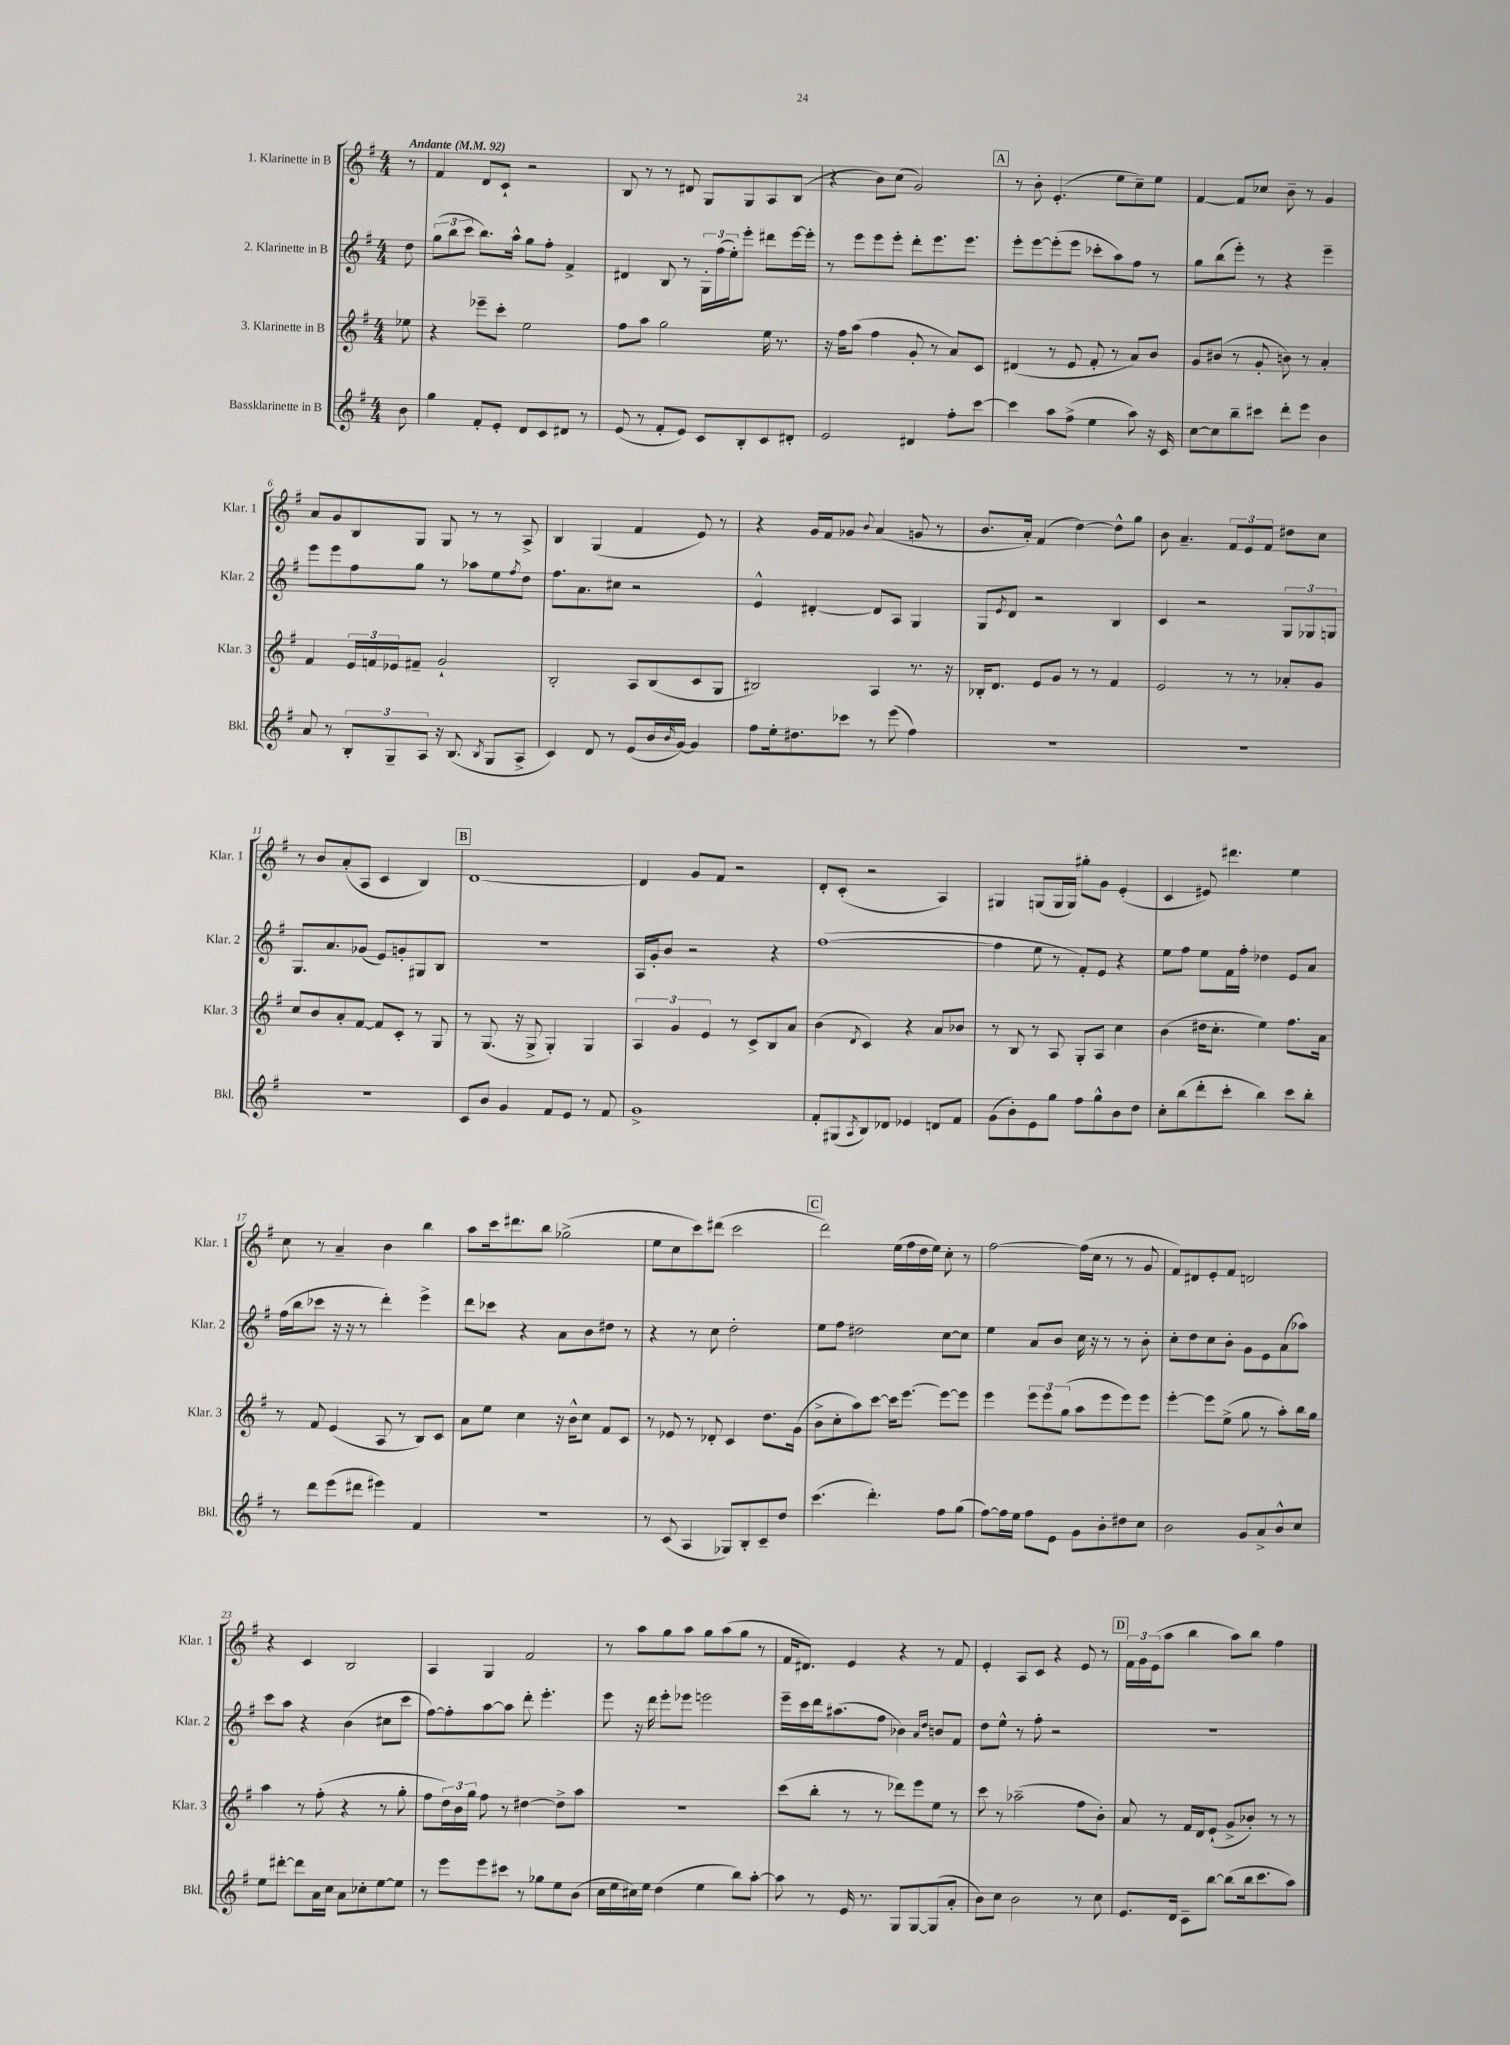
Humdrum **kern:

**kern	**kern	**kern	**kern
*staff4	*staff3	*staff2	*staff1
*clefG2	*clefG2	*clefG2	*clefG2
*k[f#]	*k[f#]	*k[f#]	*k[f#]
*M4/4	*M4/4	*M4/4	*M4/4
*MM92	*MM92	*MM92	*MM92
8b	8ee-	8dd	8r
=	=	=	=
4gg	4r	(12gg	4f#
.	.	12bb	.
.	.	12ccc	.
8f#'	8eee-~	8.bb)	8d
8e'	8ccc'	.	8c`
.	.	16aa^^	.
8d	2ee	8gg	2r
8c	.	8ff#'	.
8d#	.	4f#^	.
8r	.	.	.
=	=	=	=
(8e	8ff#	4d#	8B
8r	8aa	.	8r
8f#'	2gg	8B	8r
8e)	.	8r	8d#
8c	.	24G'	8G
.	.	(24ff#	.
.	.	24ee')	.
8B'	.	8eee'	8G
8c	16ee	8ddd#	8A
.	8.r	.	.
8d#'	.	[16eee	(8B
.	.	16eee']	.
=	=	=	=
2e	16r	8r	4r
.	16ff#	.	.
.	(8aa	8eee	.
.	4ff#	8eee	8b)
.	.	8eee'	(8cc
4d#	8g'	8ddd'	2g)
.	8r	8.eee	.
8ff#'	8a)	.	.
.	.	8.eee	.
[8ccc	8c	.	.
=	=	=	=
4ccc]	(4d#	8eee'	8r
.	.	[8eee	8b'
8aa	8r	(8eee']	(4.e'
(8ff#^	8e	8eee	.
4ee	8f#'	8ccc-'	.
.	8r	8aa)	8ee
8aa)	8a)	8ff#	8cc~)
16r	8b	8r	8ee
16c	.	.	.
=	=	=	=
[8cc	8g	8gg	[4f#
8cc]	(8b#	(8bb	.
8bb~	8r	8eee')	8f#]
8ccc#	8g'	8r	8cc-
8ddd'	8b)	4r	8b~
8eee	8r	.	8r
4b	4a'	4eee~	4g
=	=	=	=
8a	4f#	8eee	8a
8r	.	8eee	8g
12B'	24e	8ff#	8B
.	24f	.	.
12G~	24e-	.	.
.	8f#~	8gg	8G
12A	.	.	.
16r	2g`	8r	8G
(8.B	.	.	.
.	.	8aa-	8r
8qB	.	.	.
8G	.	8ee	8r
.	.	8qff#	.
8A^	.	8dd	8A^
=	=	=	=
4c)	2B'	8.ff#	4B
.	.	8.a	.
8d	.	.	(4G
8r	.	8cc#	.
(8e	8A	2r	4f#
16b	(8B	.	.
16qqb	.	.	.
[16g)	.	.	.
4g]	8c	.	8e)
.	8G	.	8r
=	=	=	=
8ff#	2B#)	4e^^	4r
16ee'	.	.	.
8.dd#	.	.	.
.	.	[4d#'	16g
.	.	.	16f#
8ccc-	.	.	8g-
.	.	.	8qqb
8r	4A	8d#]	(4a
(8eee	.	8A	.
4ff#)	8.r	4G	8g
.	.	.	8r
.	16r	.	.
=	=	=	=
1r	16B-'	8G	8.b
.	8.d	.	.
.	.	8qe	.
.	.	8d	.
.	.	.	16a')
.	8e	2r	(4f#
.	8g	.	.
.	8r	.	[4dd)
.	8r	.	.
.	4f#	4B	8dd^^]
.	.	.	8gg
=	=	=	=
1r	2e	4c	8b
.	.	.	4.a~
.	.	2r	.
.	8r	.	12f#
.	.	.	12e
.	8r	.	.
.	.	.	12f#
.	8a-'	12G	8dd#
.	.	12G-	.
.	8g	.	8cc
.	.	12G	.
=	=	=	=
1r	8cc	8.G	8r
.	8b	.	8b
.	.	8.a	.
.	8a'	.	(8a'
.	[8f#	(8g-	8A
.	8f#]	8e)	4c
.	8c'	8g'	.
.	8r	8G#	4B)
.	8G	8B	.
=	=	=	=
8c	8r	1r	[1d
8b	(8.G	.	.
4g	.	.	.
.	16r	.	.
.	8G^	.	.
8f#	4G')	.	.
8e	.	.	.
8r	4G	.	.
8f#	.	.	.
=	=	=	=
1g^	6A	16A	4d]
.	.	16g'	.
.	.	8b	.
.	6g	.	.
.	.	2r	8g
.	6e	.	.
.	.	.	8f#
.	8r	.	2r
.	8c^	.	.
.	8B	4r	.
.	8a	.	.
=	=	=	=
8f#'	(4b	([1ff#	8d'
(8G#	.	.	(8c'
8qA	8qd	.	.
8B)	4c)	.	2r
8d-	.	.	.
4e-	4r	.	.
8d	8a	.	4A)
8f#	8b-	.	.
=	=	=	=
(8g	8r	4ff#]	4G#
8b')	8B	.	.
8e	8r	8ee	(8G
8gg	8A	8r	16G
.	.	.	16G)
8ff#	8G'	8f#')	8gg#'
8gg^^	8A	8e	8g
8b	4cc	4r	(4e'
8dd	.	.	.
=	=	=	=
8cc'	(4b	8ee	4c
(8bb	.	8ff#	.
8ddd'	16dd#	8ee	8e#)
.	8.cc'	.	.
8ccc'	.	16f#	4.ddd#
.	.	16ff#'	.
4bb)	4ee)	4dd-	.
8ccc	8.ff#	8e	4ee
8bb'	.	8a	.
.	16a	.	.
=	=	=	=
8r	8r	(16ff#	8cc
.	.	16bb	.
8ddd	8f#	8ccc-	8r
(8eee	(4e	16r	4a~
.	.	16r	.
8ddd#	.	8r	.
4eee#)	8A	4ddd')	4b
.	8r	.	.
4f#	8B)	4eee^	4bb
.	8c	.	.
=	=	=	=
1r	8a	8ddd	8aa
.	8ee	8ccc-	16ccc
.	.	.	8.ddd#
.	4cc	4r	.
.	.	.	8bb
.	16r	8a	(2gg-^
.	16b^^	.	.
.	8cc	8b	.
.	8f#	8dd#	.
.	8c	8r	.
=	=	=	=
8r	8r	4r	8ee
(8c	8e-	.	8cc
4A	8r	8r	8ccc)
.	8d-'	8cc	(8ddd#
8G-)	4c	2dd'	2ccc
8B'	.	.	.
8c~	8.dd	.	.
8dd	.	.	.
.	(16g	.	.
=	=	=	=
(4.ccc	8b^	8ee	2ddd)
.	8cc'	8ff#	.
.	8aa)	2dd#	.
4.ddd')	[8ccc	.	.
.	16ccc]	.	(16ee
.	[8.eee	.	16ff#
.	.	.	16dd
.	.	.	16ee)
8ff#	8eee_	[8cc	8cc'
(8gg	8eee]	8cc]	8r
=	=	=	=
[8ff#)	4eee	4ee	[2ff#
16ff#]	.	.	.
16ee	.	.	.
8ff#	12eee	8a	.
.	12eee	.	.
8e	.	8b	.
.	(12gg	.	.
8g	8aa	16cc	(16ff#]
.	.	16r	16cc
8b'	8eee	8r	8r
8dd#	8eee)	8r	8r
8cc	8eee	8b'	8g
=	=	=	=
2b	[4eee'	8cc'	8f#)
.	.	8dd	8d#
.	8eee]	8cc	8e'
.	(8ee^	8b'	8f#
8g	8gg	8g	2d
8a^	8r	8e	.
8b^^	8aa')	(8a	.
8cc	16bb	8aa-)	.
.	16gg	.	.
=	=	=	=
8ee	4aa	8ccc	4r
[8ddd#'	.	8aa	.
8ddd#]	8r	4r	4c
16a	(8ff#'	.	.
16cc	.	.	.
8a	4r	(4b	2B
8cc-'	.	.	.
[8ee	8r	8cc#	.
8ee]	8gg'	8ccc	.
=	=	=	=
8r	8ff#	[8ff#)	4A
8eee	24dd)	8ff#']	.
.	24b	.	.
.	24gg	.	.
8eee	8ff#	[8aa	4G
8ccc#	8r	8aa]	.
8r	[4dd#	8ddd'	2f#
8gg-	.	4.eee'	.
8ee	8dd#^]	.	.
(8b	8aa	.	.
=	=	=	=
16cc	1r	8eee	8r
16ee	.	.	.
16cc#)	.	16r	8aa
16ee	.	16ddd	.
(4dd	.	8eee'	8gg
.	.	8eee-	8aa
4ee	.	2eee	8gg
.	.	.	(8aa
8bb)	.	.	8gg
[8aa'	.	.	8r
=	=	=	=
8aa]	(8ccc	16eee~	16f#
.	.	16ccc	8.d#)
8r	8bb'	16ddd	.
.	.	(8.aa#	.
16e	8r	.	4e
8.r	.	.	.
.	8r	8ff#	.
8G	8ddd-)	4b-)	4r
[8G	8eee	.	.
.	.	16qqa	.
.	.	16qqdd	.
(8G]	8ee	8b	8r
8a'	8r	8f#	8f#
=	=	=	=
8b)	8ccc	8dd	4e'
8cc	8r	8ee^^	.
2b	(2aa-~	8r	8A
.	.	8ff#'	8c
.	.	2r	4r
8r	8ff#	.	8e
8cc	8b')	.	8r
=	=	=	=
8.e	8a	1r	24f#
.	.	.	24g
.	.	.	(24e
.	8r	.	8aa
16d	.	.	.
8c~	16f#	.	4bb
.	16d	.	.
[8bb	(8e`	.	.
(8bb]	8g^	.	8aa)
16bb	8b-')	.	8bb
8.ccc	.	.	.
.	8r	.	4ff#
8aa)	8r	.	.
==	==	==	==
*-	*-	*-	*-
